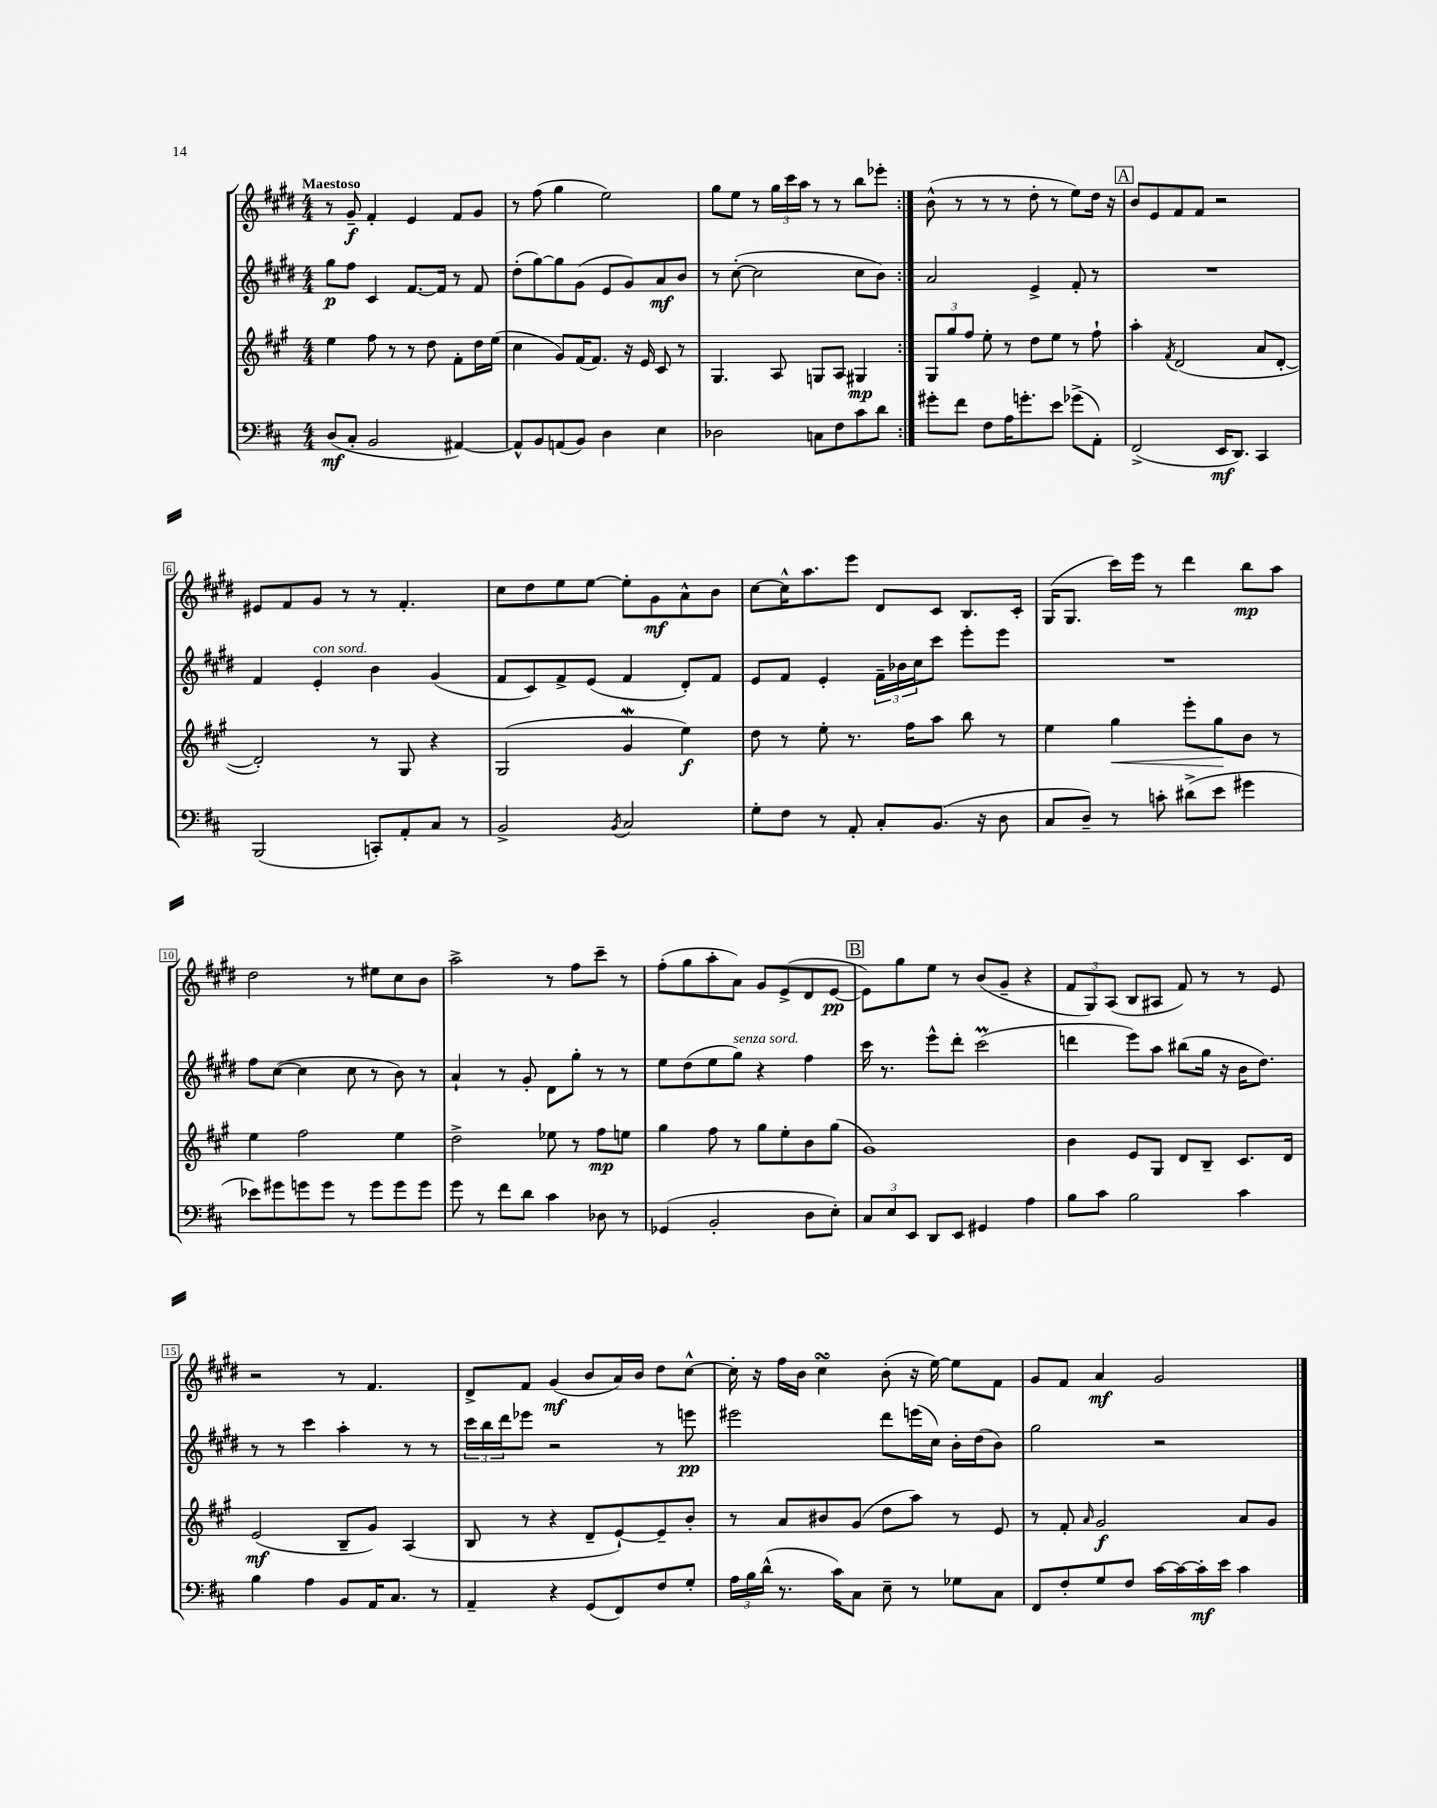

**kern	**kern	**kern	**kern
*staff4	*staff3	*staff2	*staff1
*clefF4	*clefG2	*clefG2	*clefG2
*k[f#c#]	*k[f#c#g#]	*k[f#c#g#d#]	*k[f#c#g#d#]
*M4/4	*M4/4	*M4/4	*M4/4
(8D/L	4ee\	8gg#\L	8r
8C#'/J	.	8ff#\J	8g#~/
2BB/	8ff#\	4c#/	4f#'/
.	8r	.	.
.	8r	[8.f#/L	4e/
.	8dd\	.	.
.	.	16f#/]Jk	.
[4AA#/)	8f#'\L	8r	8f#/L
.	16dd\L	8f#/	8g#/J
.	(16ee\JJ	.	.
=	=	=	=
8AA#^^/]L	4cc#\	(8dd#'\L	8r
8BB/	.	[8gg#\)	(8ff#\
(8AA/	8g#/L)	8gg#\]	4gg#\
8BB/J)	(16f#/K	(8g#\J	.
.	8.f#/J)	.	.
4D\	.	8e/L	2ee\)
.	16r	8g#/)	.
.	16e/	.	.
4E\	8c#/	8a/	.
.	8r	8b/J	.
=	=	=	=
2D-\	4.G#/	8r	8gg#\L
.	.	([8cc#'\	8ee\J
.	.	2cc#\]	8r
.	8A/	.	24gg#\LL
.	.	.	24ccc#\
.	.	.	24aa\JJ
8C\L	8G/L	.	8r
8F#\	8A/J	.	8r
8c#\	4G#/	8cc#\L	8bb\L
8d\J	.	8b\J)	8eee-'\J
=:|!	=:|!	=:|!	=:|!
8g#'\L	12G#/L	2a/	(8b^^\
.	12gg#/	.	.
8f#\J	.	.	8r
.	12ff#/J	.	.
8F#\L	8ee'\	.	8r
16A\K	8r	.	8r
8.g'\	.	.	.
.	8dd\L	4e^/	8dd#'\
8e\J	8ee\J	.	8r
(8g-^\L	8r	8f#'/	8ee\L)
8AA'\J)	8ff#`\	8r	16dd#\Jk
.	.	.	16r
=	=	=	=
(2FF#^/	4aa'\	1r	8b/L
.	.	.	8e/
.	8qf#/	.	.
.	(2d/	.	8f#/
.	.	.	8f#/J
16EE/LK	.	.	2r
8.DD/J)	.	.	.
4CC#/	8a/L	.	.
.	[8d'/J	.	.
=	=	=	=
(2BBB/	2d'/])	4f#/	8e#/L
.	.	.	8f#/
.	.	4e'/	8g#/J
.	.	.	8r
8CC'/L)	8r	4b\	8r
8AA'/	8G#/	.	4.f#'/
8C#/J	4r	(4g#/	.
8r	.	.	.
=	=	=	=
2BB^/	(2G#/	8f#/L	8cc#\L
.	.	8c#/)	8dd#\
.	.	8f#^/	8ee\
.	.	(8e/J	[8ee\J
8qBB/	.	.	.
2C#/	4g#/	4f#/	8ee'\]L
.	.	.	8g#\
.	4ee\)	8d#'/L)	8a^^\
.	.	8f#/J	8b\J
=	=	=	=
8G'\L	8dd\	8e/L	[8cc#\L
8F#\J	8r	8f#/J	16cc#^^\]K
.	.	.	8.aa\
8r	8ee'\	4e'/	.
8AA'/	8.r	.	8eee\J
8C#'/L	.	24f#~\LL	8d#/L
.	.	24b-\	.
.	16ff#\LK	.	.
.	.	24cc#\J	.
(8.BB/J	8aa\J	8ccc#\J	8c#/J
.	8bb\	8eee'\L	8.B/L
16r	.	.	.
8D\	8r	8eee\J	.
.	.	.	16c#'/Jk
=	=	=	=
8C#/L	4ee\	1r	(16G#/LK
.	.	.	8.G#/J
8D~/J)	.	.	.
8r	4gg#\	.	16ccc#\LL)
.	.	.	16eee\JJ
8c'\	.	.	8r
(8d#^\L	8eee'\L	.	4ddd#\
8e\J	8gg#\	.	.
4g#\	8b\J	.	8bb\L
.	8r	.	8aa\J
=	=	=	=
8e-\L)	4ee\	8ff#\L	2dd#\
8g#\	.	([8cc#\J	.
8g\	2ff#\	4cc#\]	.
8g\J	.	.	.
8r	.	8cc#\	8r
8g\L	.	8r	8ee#\L
8g\	4ee\	8b\)	8cc#\
8g\J	.	8r	8b\J
=	=	=	=
8g\	2dd^\	4a`/	2aa^\
8r	.	.	.
8f#\L	.	8r	.
8d\J	.	8g#'/	.
4c#\	8ee-\	8d#\L	8r
.	8r	8gg#'\J	8ff#\L
8D-\	8ff#\L	8r	8ccc#~\J
8r	8ee\J	8r	8r
=	=	=	=
(4GG-/	4gg#\	8ee\L	(8ff#'\L
.	.	(8dd#\	8gg#\
2BB'/	8ff#\	8ee\	8aa'\
.	8r	8gg#\J)	8a\J)
.	8gg#\L	4r	8g#/L
.	8ee'\	.	(8e^/
8D\L	8b\	4ff#\	8d#/
8E'\J)	(8gg#\J	.	[8e/J
=	=	=	=
12C#/L	1g#)	16ccc#\	8e\]L)
.	.	8.r	.
12E/	.	.	.
.	.	.	8gg#\
12EE/J	.	.	.
8DD/L	.	8eee^^\L	8ee\J
8EE/J	.	8ddd#'\J	8r
4GG#/	.	(2ccc#\	(8b/L
.	.	.	8g#~/J
4A\	.	.	4r
=	=	=	=
8B\L	4b\	4ddd\	12f#/L
.	.	.	12G#/)
8c#\J	.	.	.
.	.	.	(12A/J
2B\	8e/L	8eee\L)	8B/L
.	8G#/J	8aa\J	8A#/J
.	8d/L	(8bb#\L	8f#/)
.	8B~/J	16gg#\Jk	8r
.	.	16r	.
4c#\	8.c#/L	16b\LK	8r
.	.	8.dd#\J)	.
.	.	.	8e/
.	16d/Jk	.	.
=	=	=	=
4B\	(2e/	8r	2r
.	.	8r	.
4A\	.	4ccc#\	.
8BB/L	8B~/L	4aa'\	8r
16AA/K	8g#/J)	.	4.f#/
8.C#/J	.	.	.
.	(4A/	8r	.
8r	.	8r	.
=	=	=	=
4AA~/	8B/	24ccc#\LL	8d#^/L
.	.	24bb\	.
.	.	24ddd#\J	.
.	8r	8eee-\J	8f#/J
4r	4r	2r	(4g#/
(8GG/L	8d~/L	.	8b/L
8FF#/)	[8e`/)	.	16a/L)
.	.	.	16b/JJ
8F#/	8e~/]	8r	8dd#\L
8G'/J	8b'/J	8eee\	[8cc#^^\J
=	=	=	=
24A\LL	8r	2eee#\	16cc#'\]
24B\	.	.	.
.	.	.	16r
(24d^^\JJ	.	.	.
8.r	8a/L	.	16ff#\LL
.	.	.	16b\JJ
.	8b#/	.	4cc#\
16c#\LK)	.	.	.
8C#\J	(8g#/J	.	.
8E~\	8dd\L	8ddd#\L	(8b'\
8r	8aa\J)	(16eee\L	16r
.	.	16cc#\JJ)	[16ee\)
8G-\L	8r	16b'\LL	8ee\]L
.	.	(16dd#\J	.
8C#\J	8e/	8b\J)	8f#\J
=	=	=	=
8FF#/L	8r	2gg#\	8g#/L
8F#'/	8f#'/	.	8f#/J
.	16qqa/	.	.
8G/	2g#/	.	4a/
8F#/J	.	.	.
[16c#\LL	.	2r	2g#/
16c#\_	.	.	.
16c#'\]	.	.	.
16e\JJ	.	.	.
4c#\	8a/L	.	.
.	8g#/J	.	.
==	==	==	==
*-	*-	*-	*-
